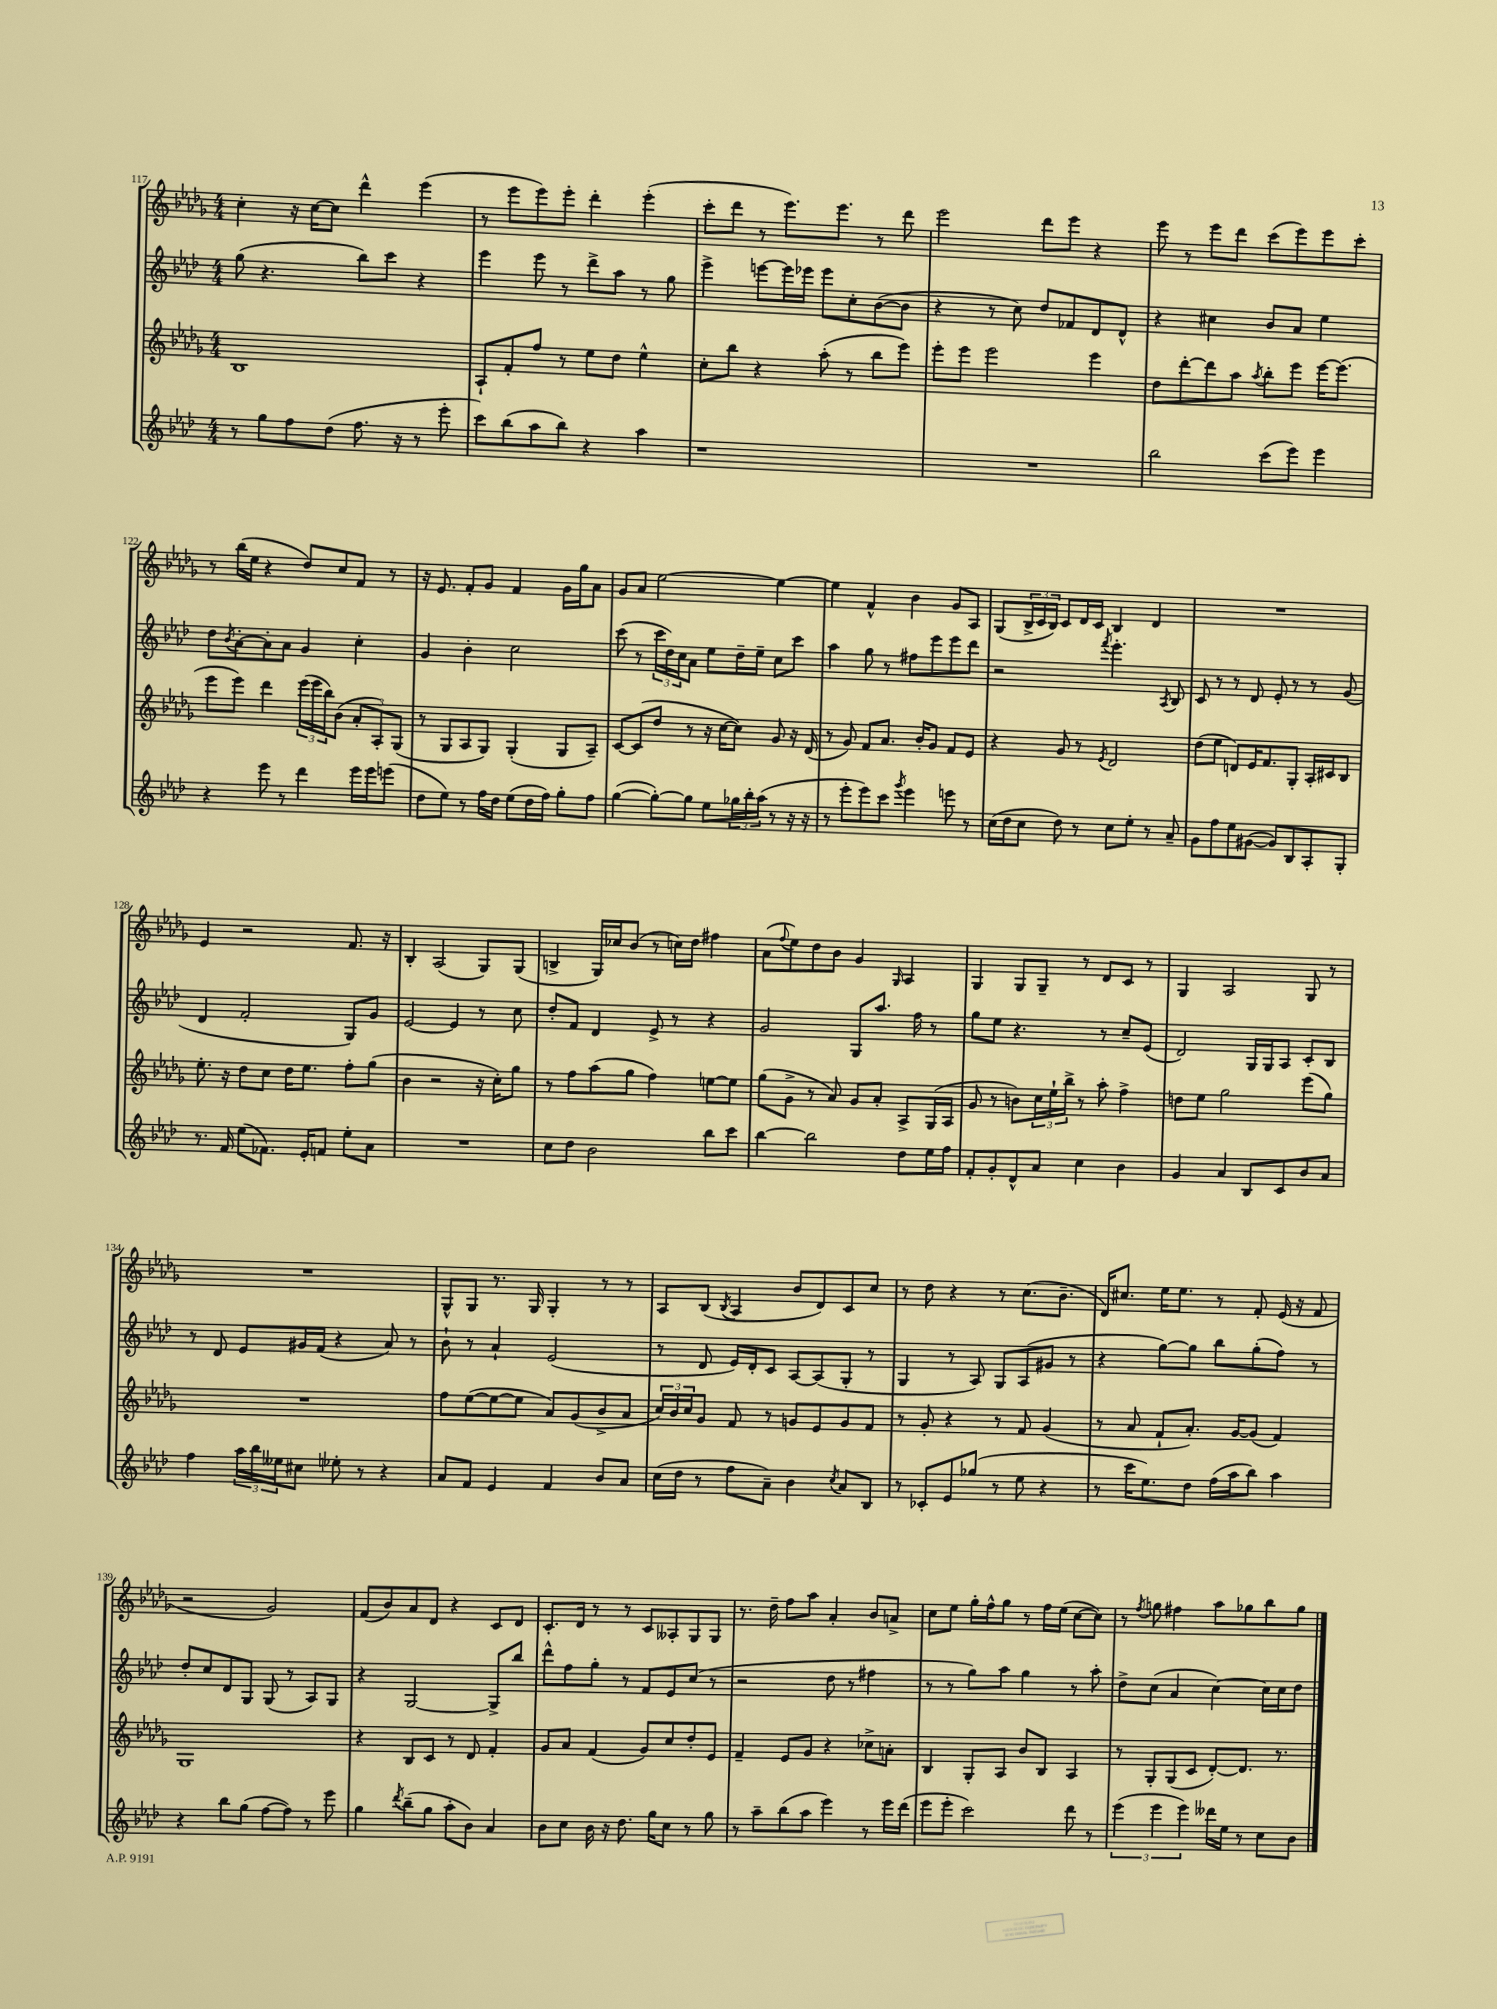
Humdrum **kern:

**kern	**kern	**kern	**kern
*part4	*part3	*part2	*part1
*staff4	*staff3	*staff2	*staff1
*clefG2	*clefG2	*clefG2	*clefG2
*k[b-e-a-d-]	*k[b-e-a-d-g-]	*k[b-e-a-d-]	*k[b-e-a-d-g-]
*M4/4	*M4/4	*M4/4	*M4/4
=117	=117	=117	=117
8r	1B-	(8gg\	4cc'\
8gg\L	.	4.r	.
8ff\	.	.	16r
.	.	.	[16cc\KL
(8dd-\J	.	.	8cc\J]
8.ff\	.	8bb-\L)	4ddd-^^\
.	.	8ccc\J	.
16r	.	.	.
8r	.	4r	(4eee-\
8eee-'\	.	.	.
=118	=118	=118	=118
8ccc\L)	8A-`/L	4eee-\	8r
(8bb-\	8f'/	.	8eee-\L
8aa-\	8ff/J	8eee-\	8eee-\)
8bb-\J)	8r	8r	8eee-'\J
4r	8ee-\L	8ddd-^\L	4ddd-'\
.	8dd-\J	8aa-\J	.
4aa-\	4ee-^^\	8r	(4eee-'\
.	.	8gg\	.
=119	=119	=119	=119
1r	8cc'\L	4eee-^\	8ccc'\L
.	8bb-\J	.	8ddd-\J
.	4r	[8eeen\L	8r
.	.	16eee\L]	8.eee-\L)
.	.	16eee-X\JJ	.
.	(8aa-'\	8eee-\L	.
.	.	.	8.eee-\J
.	8r	8cc'\	.
.	8bb-\L	([8b-\	8r
.	8eee-\J)	8b-\J]	8ddd-\
=120	=120	=120	=120
1r	8eee-'\L	4r	2eee-\
.	8eee-\J	.	.
.	2eee-\	8r	.
.	.	8cc\)	.
.	.	8dd-/L	8ddd-\L
.	.	8f-X/	8eee-\J
.	4eee-\	8d-/	4r
.	.	8d-^^/J	.
=121	=121	=121	=121
2bb-\	8dd-\L	4r	8eee-\
.	[8ddd-'\	.	8r
.	8ddd-\]	4cc#X\	8eee-\L
.	8aa-\J	.	8ddd-\J
.	8qaa-/	.	.
(8ccc\L	8bb-'\L	8b-/L	(8ccc\L
8eee-\J)	8eee-\J	8a-/J	8eee-\)
4eee-\	[16eee-\KL	4ee-\	8eee-\
.	(8.eee-\J]	.	.
.	.	.	8ccc'\J
!!LO:LB:g=z
=122	=122	=122	=122
4r	8eee-\L	8dd-\L	8r
.	.	8qb-/	.
.	8eee-\J)	[8a-'\	(16bb-\LL
.	.	.	16ee-\JJ
8eee-\	4ddd-\	8a-'\]	4r
8r	.	8a-\J	.
4ddd-\	(24eee-\LL	4g/	8dd-/L)
.	24eee-\	.	.
.	24bb-\J)	.	.
.	(8b-\J	.	8cc/
16eee-\LL	12a-'/L	4cc'\	8f/J
16eee-\J	.	.	.
.	12A-'/)	.	.
(8eeen\J	.	.	8r
.	(12G-/J	.	.
=123	=123	=123	=123
8dd-\L	8r	4g/	16r
.	.	.	8.e-/
8ee-\J)	8G-/L	.	.
8r	8A-/	4b-'\	8f'/L
16ff\LL	8G-/J)	.	8g-/J
16dd-\JJ	.	.	.
(8ee-\L	(4G-'/	2cc\	4f/
16dd-\L	.	.	.
16ff\JJ)	.	.	.
8gg'\L	8G-/L	.	16g-\LL
.	.	.	16gg-\J
8ff\J	8A-~/J)	.	8a-\J
=124	=124	=124	=124
([4gg\	[8c/L	(8ccc\	8g-/L
.	(8c/]	8r	8a-/J
8gg'\L_)	8dd-/J	24ccc\LL	[2ee-\
.	.	24dd-\)	.
.	.	24cc\J	.
8gg\J]	8r	8a-\J	.
8ee-\L	16r	8ee-\L	.
.	[16cc\KL	.	.
24gg-X\L	8cc\J])	16dd-~\L	.
24bb-'\	.	.	.
.	.	16ee-~\JJ	.
(24aa-\JJ	.	.	.
8r	8g-/	8cc\L	4ee-\_
16r	16r	8ccc\J	.
16r	(16d-/	.	.
=125	=125	=125	=125
8r	8r	4aa-\	4ee-\]
8eee-'\L	8g-/)	.	.
8eee-\)	8f/L	8gg\	4f^^/
8ccc\J	8.a-/J	8r	.
8qggg/	.	.	.
4eee-\	.	8ff#X\L	4b-\
.	16b-'/KL	.	.
.	8g-/J	8eee-\	.
8eeen\	8f/L	8eee-\	8g-/L
8r	8e-/J	8ddd-\J	8A-/J
=126	=126	=126	=126
(16cc\LL	4r	2r	(8G-/L
16dd-\J	.	.	.
8cc\J	.	.	24B-^/L
.	.	.	24c/
.	.	.	24B-/JJ)
8dd-\)	8g-/	.	8c/L
8r	8r	.	16d-/L
.	.	.	16c/JJ
.	8qe-/	8qfff/	.
8cc\L	2d-/	4.eee-'\	4B-/
8ee-'\J	.	.	.
8r	.	.	4d-/
.	.	8qA-/	.
8a-~/	.	8B-/	.
=127	=127	=127	=127
8g\L	(8dd-\L	8c/	1r
8ff\	8ee-\J	8r	.
8ee-\	8dn/L)	8r	.
([8g#X\J	16e-/K	8d-/	.
.	8.f/	.	.
8g#/L])	.	8e-'/	.
8B-/	8G-'/J	8r	.
8A-'/	16A-'/LL	8r	.
.	16c#X/J	.	.
8G'/J	8B-/J	(8g/	.
!!LO:LB:g=z
=128	=128	=128	=128
8.r	8.ee-'\	4d-/	4e-/
16f/	16r	.	.
(8ee-\L	8dd-\L	2f'/	2r
8.f-X\J)	8cc\J	.	.
.	16dd-\KL	.	.
16e-'/KL	8.ee-\J	.	.
8fn/J	.	.	.
8ee-'\L	8ff'\L	8G/L)	8.f/
8a-\J	(8gg-\J	8g/J	.
.	.	.	16r
=129	=129	=129	=129
1r	4b-\	[2e-/	4B-'/
.	2r	.	(2A-/
.	.	4e-/]	.
.	16r	8r	8G-/L)
.	16cc'\KL)	.	.
.	8gg-\J	8cc\	(8G-/J
=130	=130	=130	=130
8cc\L	8r	8dd-'/L	4Bn^/
8dd-\J	8ff\L	8f/J	.
2b-\	(8aa-\	4d-/	16G-/LL)
.	.	.	16cc-X/J
.	8gg-\J	.	(8b-/J
.	4ff\)	8e-^/	8r
.	.	8r	16ccn\LL)
.	.	.	16dd-\JJ
8bb-\L	[8een\L	4r	4ff#X\
8ccc\J	8ee\J]	.	.
=131	=131	=131	=131
[4bb-\	(8gg-\L	2g/	(8a-\L
.	.	.	8qqff/
.	8g-^\J	.	8ee-\)
2bb-\]	8r	.	8dd-\
.	8a-/)	.	8b-\J
.	8g-/L	8G/L	4g-/
.	8a-'/J	8.aa-/J	.
.	.	.	16qqG-/
8dd-\L	8A-^/L	.	4A-/
.	.	16ff\	.
16ee-\L	(16G-/L	8r	.
16ff\JJ	16A-/JJ	.	.
=132	=132	=132	=132
8f'/L	8g-/	8gg\L	4G-/
8g'/	8r	8ee-\J	.
8d-^^/	8bn\L)	4.r	8G-/L
8a-/J	24cc\L	.	8G-~/J
.	24ee-`\	.	.
.	24bb-^\JJ	.	.
4cc\	8r	.	8r
.	8aa-'\	8r	8d-/L
4b-\	4ff^\	8cc~/L	8c/J
.	.	(8e-/J	8r
=133	=133	=133	=133
4g/	8ddn\L	2d-/)	4G-/
.	8ee-\J	.	.
4a-/	2gg-\	.	2A-/
8B-/L	.	16G/LL	.
.	.	16G/J	.
8c/	.	8A-/J	.
8b-/	(8eee-\L	8c'/L	8G-/
8a-/J	8gg-\J)	8B-/J	8r
!!LO:LB:g=z
=134	=134	=134	=134
4ff\	1r	8r	1r
.	.	8d-/	.
24aa-\LL	.	8e-/L	.
24bb-\	.	.	.
24ee--X\J	.	.	.
8cc#X\J	.	16g#X/L	.
.	.	(16f/JJ	.
8ee-X'\	.	4r	.
8r	.	.	.
4r	.	8a-/)	.
.	.	8r	.
=135	=135	=135	=135
8a-/L	8ff\L	8b-`\	8G-^^/L
8f/J	([8ee-\	8r	8G-/J
4e-/	8ee-\_	4a-`/	8.r
.	8ee-\J]	.	.
.	.	.	16G-/
4f/	8a-/L)	(2e-/	4G-'/
.	(8g-/	.	.
8b-/L	8b-^/	.	8r
8a-/J	8a-/J	.	8r
=136	=136	=136	=136
(16cc\LL	24cc/LL)	8r	8A-/L
.	24b-/	.	.
16dd-\JJ	.	.	.
.	24cc/J	.	.
8r	8g-/J	8d-/	(8B-/J
.	.	.	8qB-/
8ff\L	8f/	16e-/LL)	4A-/
.	.	16d-'/J	.
8a-~\J)	8r	8c/J	.
4b-\	8gn/L	[8A-/L	8b-/L
.	8e-/	(8A-/]	8d-/)
8qcc/	.	.	.
8a-/L	8g/	8G'/J	8c/
8B-/J	8f/J	8r	8cc/J
=137	=137	=137	=137
8r	8r	4G/	8r
8c-X'/L	8g-'/	.	8dd-\
8e-/	4r	8r	4r
(8gg-X/J	.	8A-/)	.
8r	8r	8G/L	8r
8ee-\	8f/	(8A-/	(8.cc\L
4r	(4g-/	8g#X/J	.
.	.	.	8.b-~\J
.	.	8r	.
=138	=138	=138	=138
8r	8r	4r	16d-/KL)
.	.	.	8.cc#X/J
16ccc\KL	8a-/	.	.
8.ee-\)	.	.	.
.	8f`/L	[8gg\L)	16ee-\KL
.	.	.	8.ee-\J
8dd-\J	8.a-'/J)	8gg\J]	.
(16ff\LL	.	8bb-\L	8r
16aa-\J	[16g-/KL	.	.
8bb-\J)	(8g-/J]	(8gg'\	8f'/
4aa-\	4f/)	8ff\J)	(16e-/
.	.	.	16r
.	.	8r	8f/
!!LO:LB:g=z
=139	=139	=139	=139
4r	1G-	8dd-'/L	2r
.	.	8cc/	.
8bb-\L	.	8d-/	.
(8gg\J	.	8G/J	.
[8ff\L	.	(8G/	2g-/)
8ff\J])	.	8r	.
8r	.	8A-/L)	.
8eee-\	.	8G/J	.
=140	=140	=140	=140
4gg\	4r	4r	(8f/L
.	.	.	8b-/)
8qddd-/	.	.	.
(8bb-~\L	8B-/L	[2G/	8a-/
8gg\J	8c/J	.	8d-/J
8aa-'\L	8r	.	4r
8b-\J)	8d-/	.	.
4a-/	4f'/	8G^/L]	8c/L
.	.	8bb-/J	8d-/J
=141	=141	=141	=141
8b-\L	8g-/L	8ddd-^^\L	8.c'/L
8cc\J	8a-/J	8ff\	.
.	.	.	16d-/Jk
16b-\	(4f/	8gg'\J	8r
16r	.	.	.
8.dd-\	.	8r	8r
.	8g-/L)	8f/L	8c/L
16gg\KL	.	.	.
8cc\J	8cc/	8e-/	8A--X'/
8r	8dd-'/	(8cc/J	8G-/
8gg\	8e-/J	8r	8G-/J
=142	=142	=142	=142
8r	4f~/	2r	8.r
8aa-~\L	.	.	.
.	.	.	16dd-~\
(8bb-\	8e-/L	.	8ff\L
8aa-\J	8g-/J	.	8aa-\J
4eee-\)	4r	8dd-\	4a-'/
.	.	8r	.
8r	8cc-X^\L	4ff#X\	8b-/L
16eee-\LL	8an'\J	.	8an^/J
(16ddd-\JJ	.	.	.
=143	=143	=143	=143
8eee-\L	4B-/	8r	8cc\L
8eee-'\J	.	8r	8ee-\J
2ccc\)	8G-'/L	8gg\L)	16gg-'\LL
.	.	.	16ff^^\J
.	8A-/J	8aa-\J	8gg-\J
.	8b-/L	4gg\	8r
.	8B-/J	.	16ff\LL
.	.	.	(16ee-\JJ
8ddd-\	4A-/	8r	[8cc\L
8r	.	8aa-'\	8cc\J])
=144	=144	=144	=144
(6eee-\	8r	8dd-^\L	8r
.	.	.	8qff/
.	8G-'/L	(8cc\J	8ggn\
6eee-\	.	.	.
.	(8G-/	4a-/	4ff#X\
6eee-\)	.	.	.
.	8c/J	.	.
16ddd--X\LL	[8d-'/L)	[4cc\)	8aa-\L
16ee-\JJ	.	.	.
8r	8.d-/J]	.	8gg-X\
8cc\L	.	16cc\LL]	8bb-\
.	8.r	16cc\J	.
8b-\J	.	8dd-\J	8gg-\J
==	==	==	==
*-	*-	*-	*-
